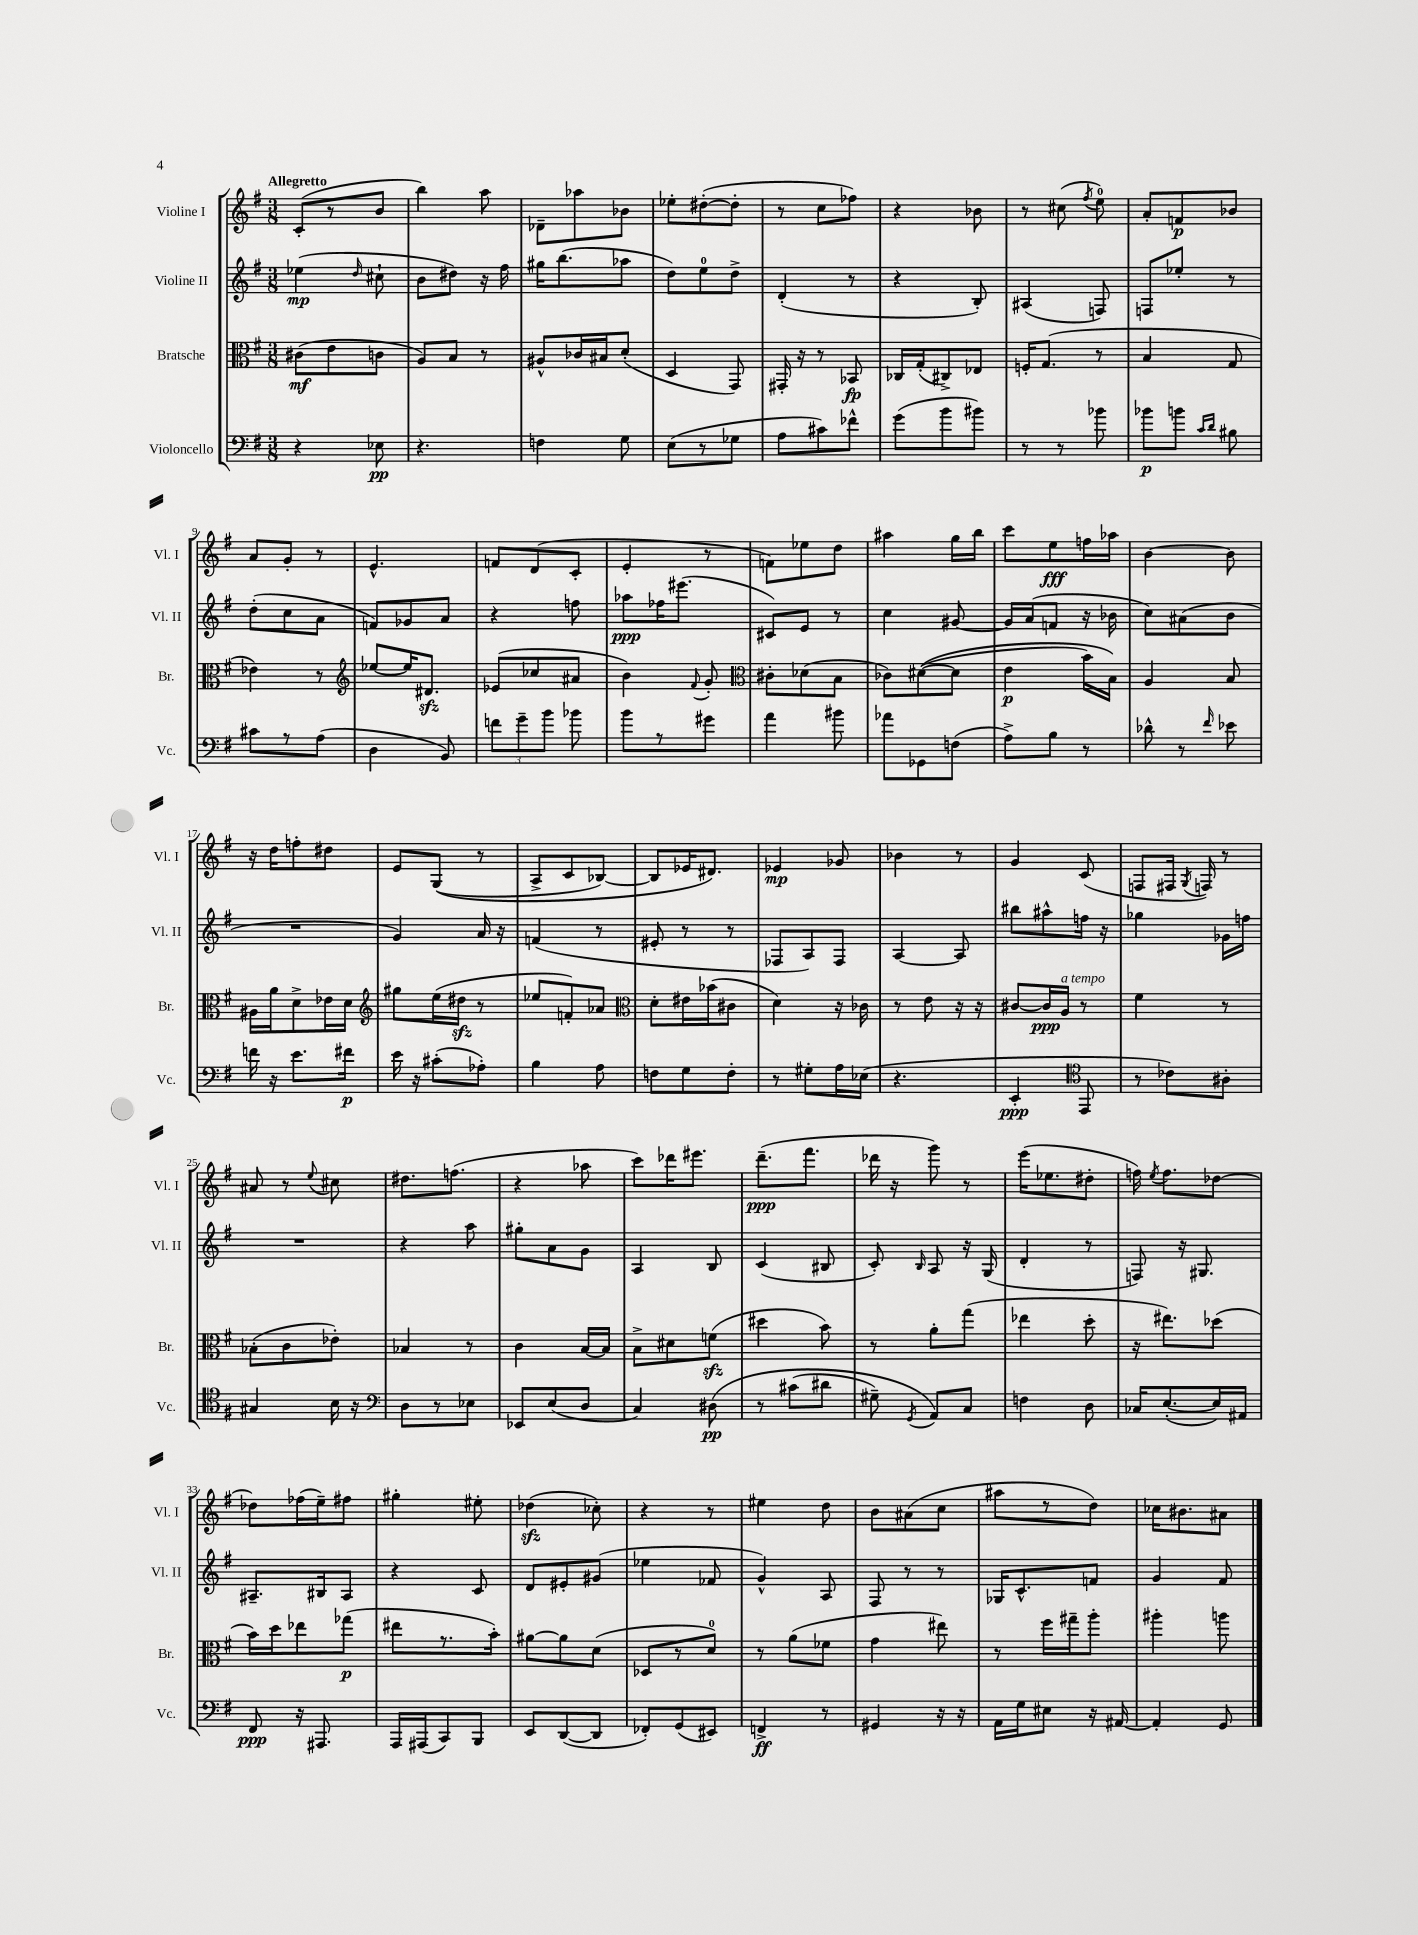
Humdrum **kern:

**kern	**kern	**kern	**kern
*staff4	*staff3	*staff2	*staff1
*clefF4	*clefC3	*clefG2	*clefG2
*k[f#]	*k[f#]	*k[f#]	*k[f#]
*M3/8	*M3/8	*M3/8	*M3/8
4r	(8c#	(4ee-	(8c'
.	8e	.	8r
.	.	16qqdd	.
8E-	8c	8cc#`	8b
=	=	=	=
4.r	8A)	8b	4bb)
.	8B	8dd#)	.
.	8r	16r	8aa
.	.	16ff#	.
=	=	=	=
4F	8A#^^	16gg#	8d-~
.	.	(8.bb	.
.	16c-	.	8aa-
.	16B#	.	.
8G	(8d'	8aa-	8b-
=	=	=	=
(8E	4D	8dd)	8ee-'
8r	.	8ee	([8dd#'
8G-	8GG)	8dd^	8dd#']
=	=	=	=
8A	16GG#'	(4d'	8r
.	16r	.	.
8c#)	8r	.	8cc
8f-^^	8BB-	8r	8ff-)
=	=	=	=
(8g	16C-	4r	4r
.	(16G'	.	.
8b	8C#^)	.	.
8b#)	8E-	8B')	8b-
=	=	=	=
8r	16F'	(4A#	8r
.	(8.G	.	.
8r	.	.	(8cc#
.	.	.	8qff#
8b-	8r	8F)	8ee)
=	=	=	=
8b-	4B	8F	8a'
8b	.	8ee-'	8f
16qqc	.	.	.
16qqd	.	.	.
8B#	8G	8r	8b-
=	=	=	=
8c#	4e-)	(8dd'	8a
8r	.	8cc	8g'
(8A	8r	8a	8r
=	=	=	=
*	*clefG2	*	*
4D	[8ee-	8f)	4.e^^
.	16ee-]	8g-	.
.	8.d#	.	.
8BB)	.	8a	.
=	=	=	=
12f	(8e-	4r	8f
12g~	.	.	.
.	8cc-	.	(8d
12b	.	.	.
8b-	8a#	8ff	8c'
=	=	=	=
8b	4b)	8aa-	4e'
8r	.	16ff-	.
.	.	(8.eee#	.
.	8qqf#	.	.
8g#	8g'	.	8r
=	=	=	=
*	*clefC3	*	*
4a	8c#'	8c#)	8f)
.	(8d-	8e	8ee-
8b#	8B	8r	8dd
=	=	=	=
8a-	8c-)	4cc	4aa#
8GG-	&(([8d#	.	.
(8F	8d#]	[8g#	16gg
.	.	.	16bb
=	=	=	=
8A^)	4e	16g#]	8ccc
.	.	(16a	.
8B	.	8f	8ee
8r	16b)	16r	16ff
.	16B&)	16b-	16aa-
=	=	=	=
8d-^^	4A	8cc)	[4b
8r	.	(8a#	.
16qqf#	.	.	.
8e-	8B	8b	8b]
=	=	=	=
16f	16A#	4.r	16r
16r	16a	.	16dd
8.e	8d^	.	8ff'
.	16e-	.	8dd#
16f#	16d	.	.
=	=	=	=
*	*clefG2	*	*
16e	8gg#	4g)	8e
16r	.	.	.
(8c#'	(16ee	.	&((8G
.	16dd#	.	.
8A-')	8r	16a	8r
.	.	16r	.
=	=	=	=
4B	8ee-	(4f	8A^
.	8f')	.	8c
8A	8a-	8r	[8B-)
=	=	=	=
*	*clefC3	*	*
8F	8d'	8e#'	8B-]
8G	16e#	8r	16e-
.	(16b-	.	8.d#&)
8F'	8c#	8r	.
=	=	=	=
8r	4d)	8F-	4e-
8G#'	.	8A)	.
16A	16r	8F-	8g-
(16E-	16c-	.	.
=	=	=	=
4.r	8r	[4A	4b-
.	8e	.	.
.	16r	8A]	8r
.	16r	.	.
=	=	=	=
4EE'	[8c#	8bb#	4g
.	16c#]	8aa#^^	.
.	16A	.	.
*clefC4	*	*	*
8EE	8r	16ff	(8c
.	.	16r	.
=	=	=	=
8r	4f#	4gg-	8F
8c-)	.	.	16F#
.	.	.	8qG
.	.	.	16F)
8A#'	8r	16g-	8r
.	.	16ff	.
=	=	=	=
4G#	(8B-'	4.r	8a#
.	8c	.	8r
.	.	.	8qqee
16B	8e-')	.	8cc#
16r	.	.	.
=	=	=	=
*clefF4	*	*	*
8D	4B-	4r	8.dd#
8r	.	.	.
.	.	.	(8.ff
8E-	8r	8aa	.
=	=	=	=
8EE-	4c	8gg#'	4r
(8E	.	8a	.
8D	[16B	8g	8aa-
.	16B]	.	.
=	=	=	=
4C)	8B^	4A	8ccc)
.	8d#	.	16ddd-
.	.	.	8.eee#
&(8D#	(8f	8B	.
=	=	=	=
8r	4dd#	(4c	(8.ddd~
(8c#	.	.	.
.	.	.	8.fff#
8d#	8b)	8B#	.
=	=	=	=
8G#~)	8r	8c')	16ddd-
.	.	.	16r
8qGG	.	16qqB	.
8AA&)	8a'	8A	8ggg)
8C	(8gg	16r	8r
.	.	(16G	.
=	=	=	=
4F	4ee-	4d'	(16eee
.	.	.	8.ee-
8D	8dd'	8r	8dd#'
=	=	=	=
16C-	16r	8F)	16ff)
.	.	.	8qee
([8.E'	8.ee#)	.	8.ff
.	.	16r	.
.	.	8.G#	.
16E])	(8dd-	.	[8dd-
16AA#	.	.	.
=	=	=	=
8FF#	16b)	8.A#~	8dd-]
.	16dd	.	.
16r	8ee-	.	(16ff-
8.AAA#	.	16B#	16ee~)
.	(8gg-	8A#	8ff#
=	=	=	=
16AAA	8ee#	4r	4gg#'
(16AAA#	.	.	.
8CC)	8.r	.	.
8BBB	.	8c	8ee#'
.	16b')	.	.
=	=	=	=
8EE	[8a#	8d	(4dd-
([8DD	8a#]	8e#'	.
8DD]	(8d	(8g#	8cc-')
=	=	=	=
8FF-')	8D-	4ee-	4r
(8GG	8r	.	.
8EE#)	8d)	8f-	8r
=	=	=	=
4FF^	8r	4g^^)	4ee#
.	(8a	.	.
8r	8f-	8A	8dd
=	=	=	=
4GG#	4g	8F#	8b
.	.	8r	(8a#
16r	8ee#)	8r	8cc
16r	.	.	.
=	=	=	=
16AA	8r	16G-	8aa#
16G	.	8.c^^	.
8E#	16ff#	.	8r
.	16gg#~	.	.
16r	8aa'	8f	8dd)
[16AA#	.	.	.
=	=	=	=
4AA#']	4aa#'	4g	16cc-
.	.	.	8.b#
8GG	8aa	8f#	8a#
==	==	==	==
*-	*-	*-	*-
